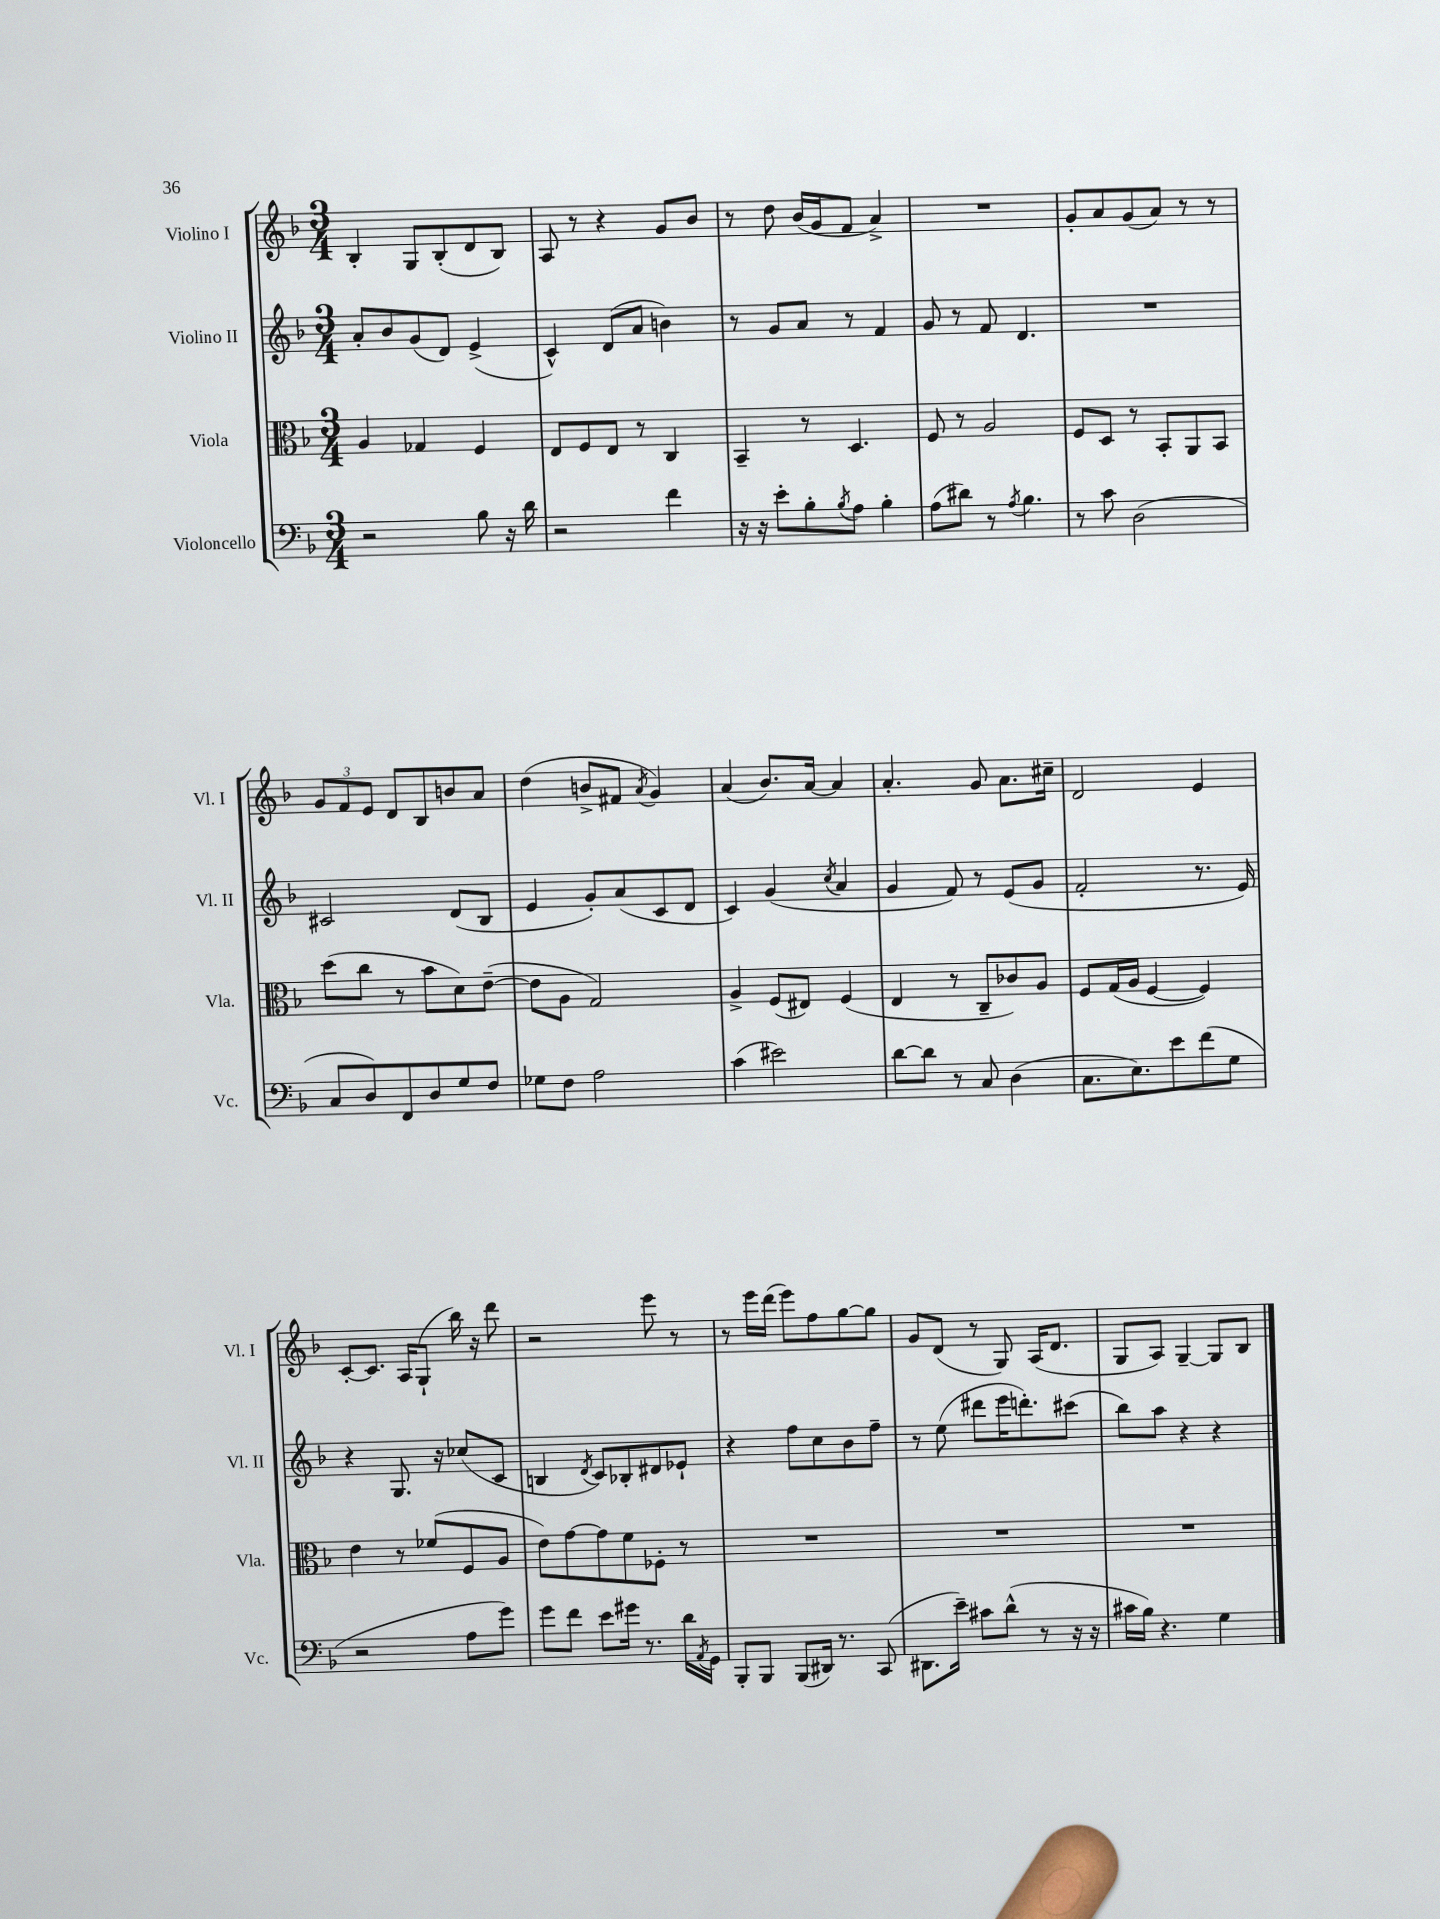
<<
\new StaffGroup <<
\new Staff = "s0" \with { instrumentName = "Violino I" shortInstrumentName = "Vl. I" } {
    \clef treble \key f \major \numericTimeSignature \time 3/4
    bes4-. g8 bes8-.( d'8 bes8) |
    a8 r8 r4 g'8 bes'8 |
    r8 d''8 bes'16( g'16 f'8 a'4->) |
    R2. |
    g'8-. a'8 g'8( a'8) r8 r8 |
    \tuplet 3/2 { g'8 f'8 e'8 } d'8 bes8 b'8 a'8 |
    d''4( b'8-> fis'8 \acciaccatura { a'8 } g'4) |
    a'4( bes'8.) a'16~ a'4 |
    a'4.-. g'8 a'8. cis''16-- |
    d'2 e'4 |
    c'8~-. c'8. a16 g8-!( bes''16) r16 d'''8 |
    r2 e'''8 r8 |
    r8 e'''16 d'''16( e'''8) f''8 g''8~ g''8 |
    g'8 d'8( r8 g8) a16( d'8. |
    g8 a8) g4~-- g8 bes8 \bar "|." |
}
\new Staff = "s1" \with { instrumentName = "Violino II" shortInstrumentName = "Vl. II" } {
    \clef treble \key f \major \numericTimeSignature \time 3/4
    a'8-. bes'8 g'8( d'8) e'4->( |
    c'4-^) d'8( a'8 b'4) |
    r8 g'8 a'8 r8 f'4 |
    g'8 r8 f'8 d'4. |
    R2. |
    cis'2 d'8( bes8 |
    e'4 g'8-.) a'8( c'8 d'8 |
    c'4) g'4( \acciaccatura { c''8 } a'4 |
    g'4 f'8) r8 e'8( g'8 |
    f'2-. r8. e'16) |
    r4 g8. r16 ces''8( c'8 |
    b4 \acciaccatura { d'8 } c'8) bes8-. dis'8 ees'8-! |
    r4 f''8 c''8 bes'8 f''8-- |
    r8 e''8( dis'''8 e'''16 d'''8.-.) cis'''8( |
    bes''8) a''8 r4 r4 \bar "|." |
}
\new Staff = "s2" \with { instrumentName = "Viola" shortInstrumentName = "Vla." } {
    \clef alto \key f \major \numericTimeSignature \time 3/4
    a4 ges4 f4 |
    e8 f8 e8 r8 c4 |
    bes,4-- r8 d4. |
    f8 r8 a2 |
    f8 d8 r8 bes,8-. a,8 bes,8 |
    d''8( c''8 r8 bes'8 d'8) e'8~--( |
    e'8 a8 g2) |
    a4-> f8( eis8) f4( |
    e4 r8 c8-- ces'8) a8 |
    f8 g16( a16 f4~ f4) |
    e'4 r8 fes'8( f8 a8 |
    e'8) g'8~ g'8 f'8 fes8-. r8 |
    R2. |
    R2. |
    R2. \bar "|." |
}
\new Staff = "s3" \with { instrumentName = "Violoncello" shortInstrumentName = "Vc." } {
    \clef bass \key f \major \numericTimeSignature \time 3/4
    r2 bes8 r16 d'16 |
    r2 f'4 |
    r16 r16 e'8-. bes8-. \acciaccatura { bes8 } a8 bes4-. |
    a8( dis'8) r8 \acciaccatura { a8 } bes4. |
    r8 c'8 d2( |
    c8 d8) f,8 d8 g8 f8 |
    ges8 f8 a2 |
    c'4( eis'2) |
    d'8~ d'8 r8 c8 d4( |
    c8. e8.) e'8 f'8( g8 |
    r2 a8 g'8) |
    g'8 f'8 e'8 gis'16 r8. d'16 \acciaccatura { a,8 } g,16 |
    bes,,8-. bes,,8 bes,,8( dis,16) r8. c,8( |
    dis,8. e'16--) cis'8 d'8-^( r8 r16 r16 |
    cis'16 bes16) r4. g4 \bar "|." |
}
>>
>>
\layout { \context { \Score \remove "Bar_number_engraver" } }
